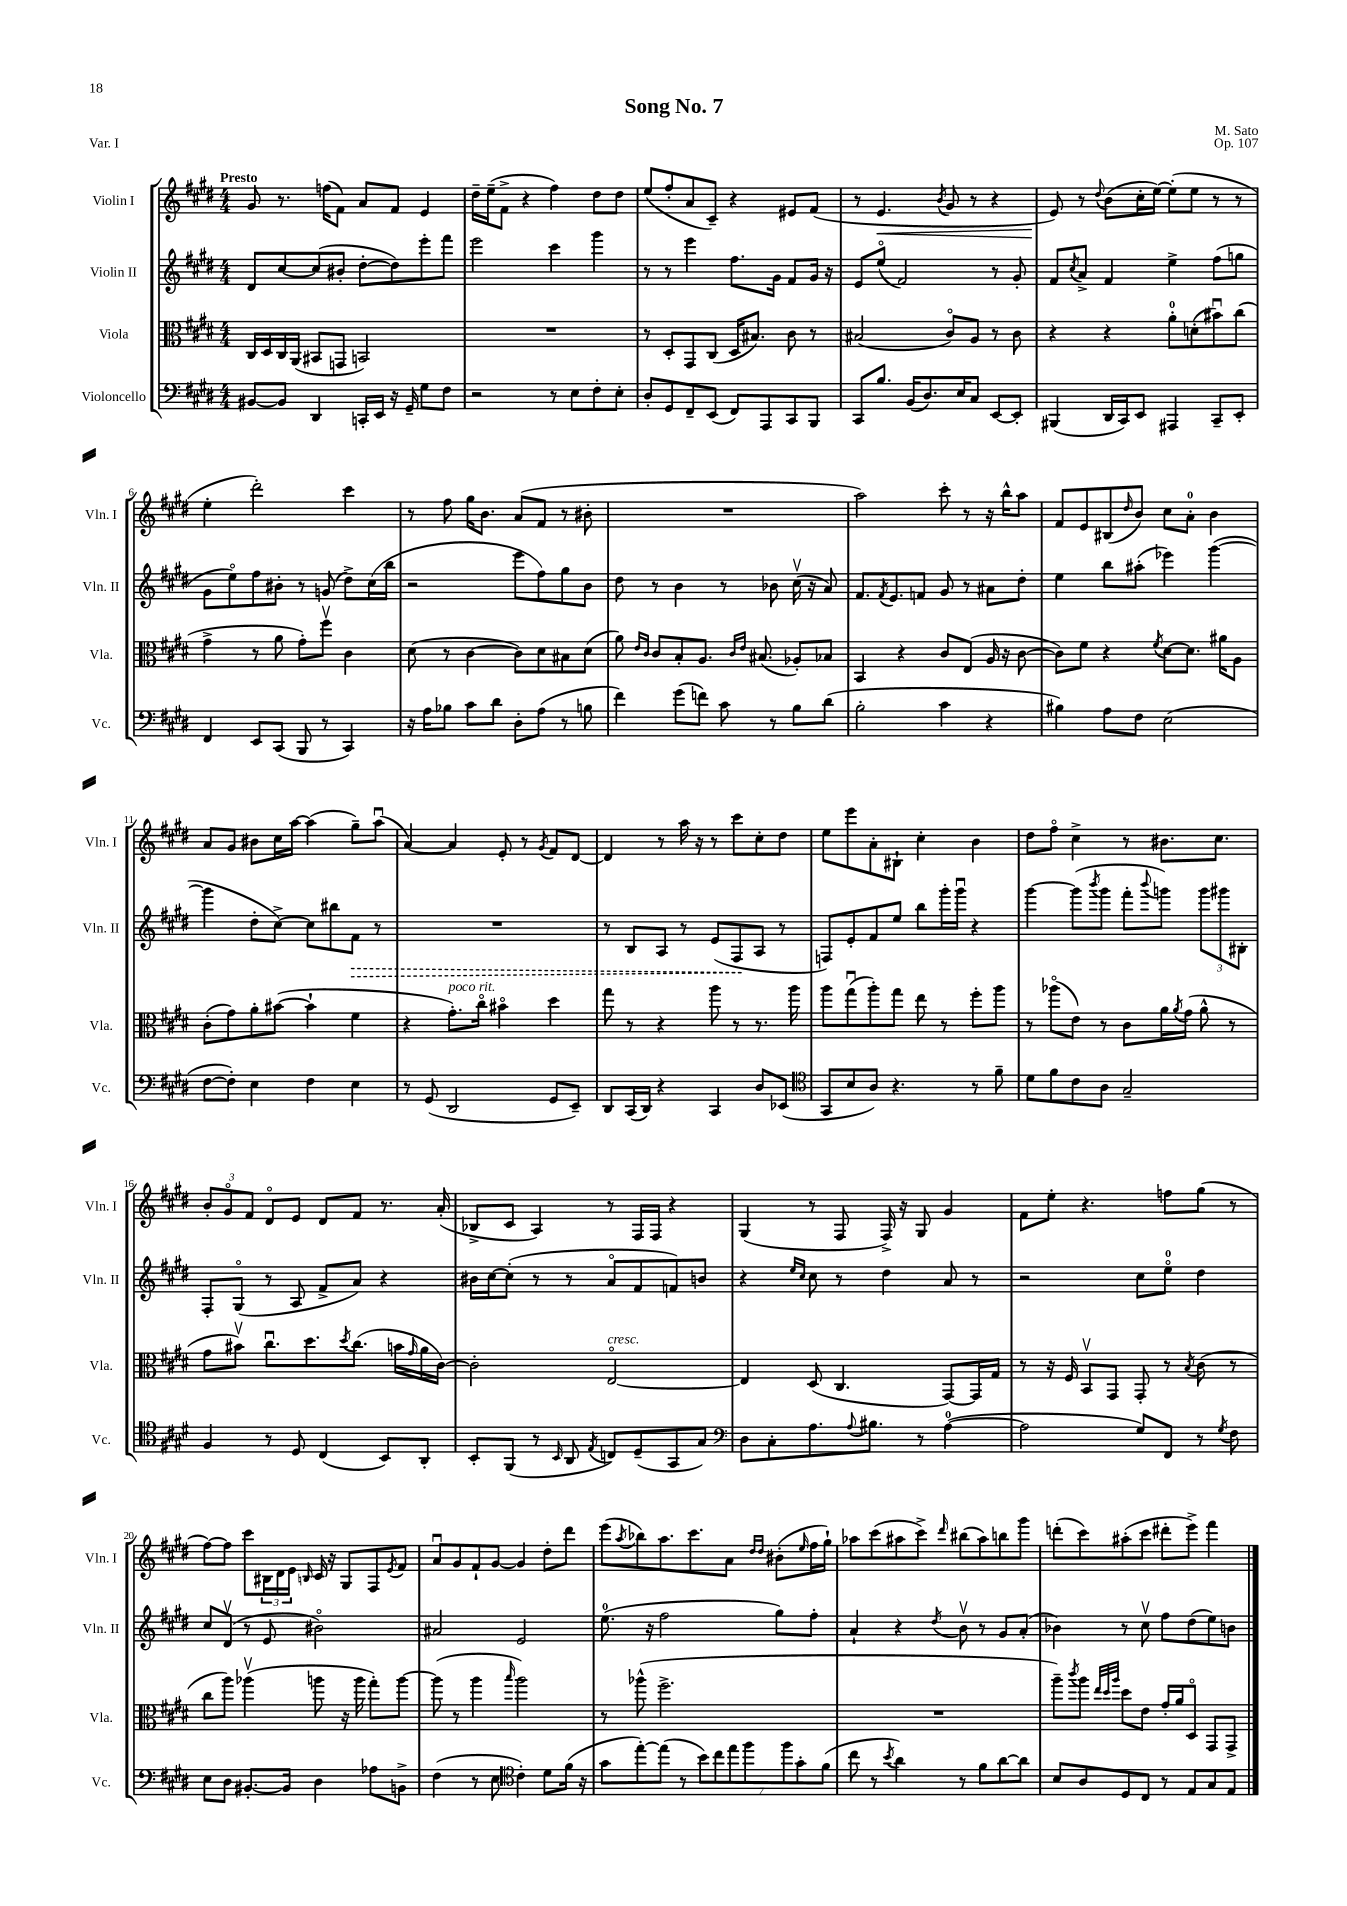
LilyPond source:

\header { title = "Song No. 7" composer = "M. Sato" opus = "Op. 107" piece = "Var. I" }
<<
\new StaffGroup <<
\new Staff = "s0" \with { instrumentName = "Violin I" shortInstrumentName = "Vln. I" } {
    \clef treble \key e \major \numericTimeSignature \time 4/4 \tempo "Presto"
    gis'8 r8. f''16( fis'8) a'8 fis'8 e'4 |
    dis''16-- e''16--( fis'8-> r4 fis''4) dis''8 dis''8 |
    e''8( fis''8-. a'8 cis'8--) r4 eis'8 fis'8( |
    r8 e'4.\< \acciaccatura { b'8 } gis'8 r8 r4 |
    e'8\!) r8 \appoggiatura { dis''8 } b'8( cis''16-. e''16~) e''8-.( e''8 r8 r8 |
    e''4-. dis'''2-.) cis'''4 |
    r8 fis''8 gis''16 b'8. a'8( fis'8 r8 bis'8-. |
    R1 |
    a''2) cis'''8-. r8 r16 b''16-^ a''8 |
    fis'8 e'8 bis8( \grace { dis''16 } b'8) cis''8 a'8-0-. b'4 |
    a'8 gis'8 bis'8 cis''16 a''16~ a''4( gis''8--) a''8\downbow( |
    a'4~) a'4 e'8-. r8 \acciaccatura { gis'8 } fis'8 dis'8~ |
    dis'4 r8 a''16 r16 r8 cis'''8 cis''8-. dis''8 |
    e''8 e'''8 a'8-. bis8-! cis''4-. b'4 |
    dis''8 fis''8\flageolet cis''4-> r8 bis'8. cis''8. |
    \tuplet 3/2 { b'8-. gis'8\flageolet fis'8 } dis'8\flageolet e'8 dis'8 fis'8 r8. a'16-.( |
    bes8-> cis'8 a4) r8 fis16 fis16 r4 |
    gis4( r8 fis8 fis16->) r16 gis8 gis'4 |
    fis'8 e''8-. r4. f''8 gis''8( r8 |
    fis''8~) fis''8 cis'''8 \tuplet 3/2 { bis16 dis'16 e'16 } \grace { b16 } cis'16 r16 gis8 fis8 \acciaccatura { e'8 } fis'8 |
    a'8\downbow gis'8 fis'8-! gis'8~ gis'4 dis''8-. dis'''8 |
    e'''8( \acciaccatura { a''8 } bes''8) a''8. cis'''8. a'8 \grace { dis''16 dis''16 } bis'8-.( \grace { e''16 } fis''16 gis''16-!) |
    aes''8 cis'''8( ais''8 cis'''8->) \grace { dis'''16 } bis''8( ais''8) b''8 gis'''8 |
    d'''8-.( cis'''8) ais''8-.( cis'''8 dis'''8-. e'''8->) fis'''4 \bar "|." |
}
\new Staff = "s1" \with { instrumentName = "Violin II" shortInstrumentName = "Vln. II" } {
    \clef treble \key e \major \numericTimeSignature \time 4/4
    dis'8 cis''8~ cis''8( bis'8-. dis''8~-. dis''8) e'''8-. fis'''8 |
    e'''2 cis'''4 gis'''4 |
    r8 r8 e'''4 fis''8. gis'16 fis'8 gis'16 r16 |
    e'8 e''8\flageolet( fis'2) r8 gis'8-. |
    fis'8 \acciaccatura { cis''8 } a'8-> fis'4 e''4-> fis''8( g''8 |
    gis'8 e''8\flageolet) fis''8 bis'8-. r8 g'8( dis''8->) cis''16( b''16 |
    r2 e'''8 fis''8) gis''8 b'8 |
    dis''8 r8 b'4 r8 bes'8 cis''16\upbow( r16 a'8) |
    fis'8. \acciaccatura { fis'8 } e'8. f'8 gis'8 r8 ais'8 dis''8-. |
    e''4 b''8 ais''8-.( ees'''4) gis'''4~( |
    gis'''4 dis''8-. cis''8~->) cis''8 bis''8 \once \override Hairpin.style = #'dashed-line fis'8\> r8 |
    R1 |
    r8 b8 a8 r8 e'8( fis8\! a8 r8 |
    f8) e'8-. fis'8 e''8 b''8 gis'''16-. gis'''16\downbow r4 |
    gis'''4~ gis'''8( \acciaccatura { b'''8 } gis'''8 fis'''8-. \appoggiatura { b'''8 } g'''8) \tuplet 3/2 { g'''8 gis'''8 bis8-. } |
    fis8-. gis8\flageolet( r8 a8 fis'8-> a'8) r4 |
    bis'16 cis''16~ cis''8-.( r8 r8 a'8\flageolet fis'8 f'8) b'8 |
    r4 \grace { e''16 cis''16 } cis''8 r8 dis''4 a'8 r8 |
    r2 cis''8 e''8-0\flageolet dis''4 |
    cis''8 dis'8\upbow( r8 e'8 bis'2\flageolet) |
    ais'2 e'2 |
    e''8.-0( r16 fis''2 gis''8) fis''8-. |
    a'4-! r4 \acciaccatura { dis''8 } b'8\upbow r8 gis'8 a'8-.( |
    bes'4) r8 cis''8\upbow fis''8 dis''8( e''8) b'8 \bar "|." |
}
\new Staff = "s2" \with { instrumentName = "Viola" shortInstrumentName = "Vla." } {
    \clef alto \key e \major \numericTimeSignature \time 4/4
    cis16 dis16 cis16 a,16( bis,8 g,8 b,2) |
    R1 |
    r8 dis8-. gis,8 cis8( dis16 bis8.) cis'8 r8 |
    bis2( cis'8\flageolet) a8 r8 cis'8 |
    r4 r4 a'8-0-. d'8-.( bis'8\downbow) cis''8( |
    gis'4-> r8 a'8 gis'8-.) fis''8\upbow cis'4 |
    dis'8( r8 cis'4~ cis'8) dis'8 bis8 dis'8( |
    a'8) \grace { e'16 cis'16 } cis'8 b8-. a8. \grace { cis'16 e'16 } bis8.( aes8-.) bes8 |
    b,4 r4 cis'8 e8( a16 r16 cis'8~ |
    cis'8) fis'8 r4 \acciaccatura { fis'8 } dis'8~ dis'8. ais'16 a8 |
    cis'8-.( gis'8) a'8-. bis'8~( bis'4-! fis'4 |
    r4 gis'8.-.^\markup { \italic "poco rit." }) cis''16\flageolet bis'4\flageolet dis''4 |
    gis''8 r8 r4 a''8 r8 r8. a''16 |
    a''8 gis''8\downbow( a''8-.) gis''8 e''8 r8 fis''8-. a''8 |
    r8 aes''8\flageolet( e'8) r8 cis'8 a'16 \acciaccatura { a'8 } gis'16( a'8-^ r8 |
    gis'8 bis'8\upbow) cis''8.\downbow dis''8. \acciaccatura { dis''8 } cis''8.( b'16 \grace { gis'16 } a'16 cis'16~) |
    cis'2-. e2~\flageolet^\markup { \italic "cresc." } |
    e4 dis8( cis4. gis,8~) gis,16 gis16 |
    r8 r16 fis16 b,8\upbow gis,8 gis,8-. r8 \acciaccatura { b8 } cis'8( r8 |
    cis''8 a''8) aes''4\upbow( a''8 r16 a''16 gis''8-.) a''8~ |
    a''8( r8 a''4 \grace { b''16 } a''2) |
    r8 aes''8-^( fis''2.-> |
    R1 |
    a''8--) \acciaccatura { cis'''8 } a''8 \grace { e''32 dis''32 a''32 } dis''8 e'8 gis'16-. a'16 dis8\flageolet gis,8 gis,8-> \bar "|." |
}
\new Staff = "s3" \with { instrumentName = "Violoncello" shortInstrumentName = "Vc." } {
    \clef bass \key e \major \numericTimeSignature \time 4/4
    bis,8~ bis,8 dis,4 c,16-. e,16 r16 gis,16-- gis8 fis8 |
    r2 r8 e8 fis8-. e8-. |
    dis8-. gis,8 fis,8-- e,8( fis,8) a,,8 cis,8 b,,8 |
    cis,8 b8. b,16( dis8.) e16 cis8 e,8~ e,8-. |
    bis,,4( dis,16 cis,16) e,8 ais,,4 cis,8-- e,8-. |
    fis,4 e,8 cis,8( b,,8 r8 cis,4) |
    r16 a16 bes8 cis'8 dis'8 dis8-. a8( r8 b8 |
    fis'4) gis'8( f'8) cis'8 r8 b8 dis'8( |
    b2-. cis'4 r4 |
    bis4) a8 fis8 e2( |
    fis8~ fis8-.) e4 fis4 e4 |
    r8 gis,8( dis,2 gis,8 e,8--) |
    dis,8 cis,16( dis,16) r4 cis,4 dis8 ees,8( |
    \clef tenor gis,8 b8 a8) r4. r8 fis'8-- |
    dis'8 fis'8 cis'8 a8 gis2-- |
    fis4 r8 dis8 cis4( b,8) a,8-. |
    b,8-. fis,8( r8 \grace { b,16 } a,8 \acciaccatura { e8 } c8) dis8--( gis,8 gis8) |
    \clef bass dis8 cis8-. a8. \appoggiatura { a8 } bis8. r8 a4-0~( |
    a2 gis8) fis,8 r8 \acciaccatura { gis8 } fis8 |
    e8 dis8 bis,8.~-. bis,16 dis4 aes8 b,8-> |
    fis4( r8 e8 \clef tenor cis'4-.) dis'8 fis'16( r16 |
    gis'8 e''8~-.) e''8( r8 \tuplet 7/4 { b'8) cis''8 e''8 fis''8 fis''8 gis'8-. fis'8( } |
    cis''8 r8 \acciaccatura { b'8 } a'4) r8 fis'8 a'8~ a'8 |
    b8 a8 dis8 cis8 r8 e8 gis8 e8 \bar "|." |
}
>>
>>
